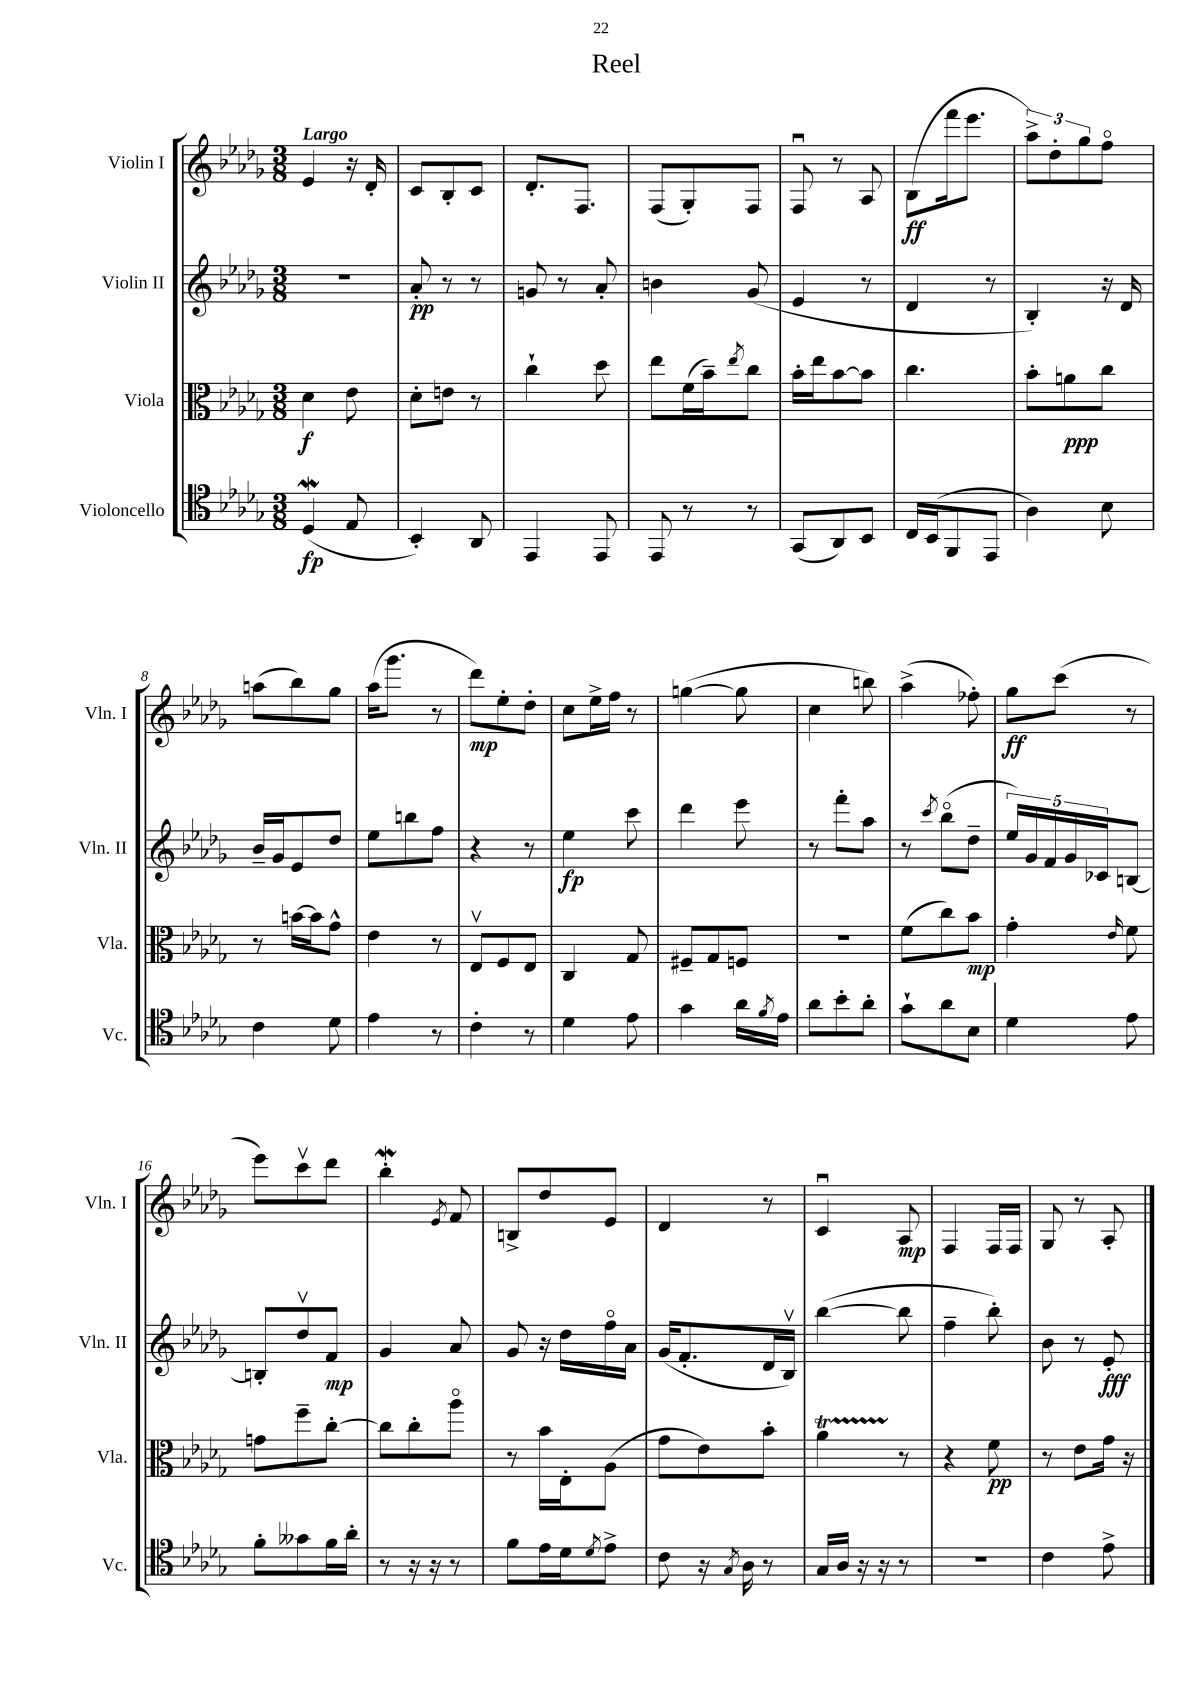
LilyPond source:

\header { title = "Reel" }
<<
\new StaffGroup <<
\new Staff = "s0" \with { instrumentName = "Violin I" shortInstrumentName = "Vln. I" } {
    \clef treble \key des \major \numericTimeSignature \time 3/8 \tempo "Largo"
    ees'4 r16 des'16-. |
    c'8 bes8-. c'8 |
    des'8.-. f8. |
    f8( ges8-.) f8 |
    f8\downbow r8 aes8 |
    bes8\ff( f'''16 ees'''8. |
    \tuplet 3/2 { aes''8->) des''8-. ges''8 } f''8\flageolet |
    a''8( bes''8) ges''8 |
    aes''16( ges'''8. r8 |
    des'''8\mp) ees''8-. des''8-. |
    c''8 ees''16-> f''16 r8 |
    g''4~( g''8 |
    c''4 b''8) |
    aes''4->( fes''8-.) |
    ges''8\ff c'''8( r8 |
    ees'''8) c'''8\upbow des'''8 |
    bes''4-.\mordent \acciaccatura { ees'8 } f'8 |
    b8-> des''8 ees'8 |
    des'4 r8 |
    c'4\downbow aes8\mp |
    f4 f16 f16 |
    ges8 r8 aes8-. \bar "|." |
}
\new Staff = "s1" \with { instrumentName = "Violin II" shortInstrumentName = "Vln. II" } {
    \clef treble \key des \major \numericTimeSignature \time 3/8
    R4. |
    aes'8-.\pp r8 r8 |
    g'8 r8 aes'8-. |
    b'4 ges'8( |
    ees'4 r8 |
    des'4 r8 |
    bes4-.) r16 des'16 |
    bes'16-- ges'16 ees'8 des''8 |
    ees''8 b''8 f''8 |
    r4 r8 |
    ees''4\fp c'''8 |
    des'''4 ees'''8 |
    r8 f'''8-. aes''8 |
    r8 \acciaccatura { c'''8 } bes''8\flageolet( des''8-- |
    \tuplet 5/4 { ees''16) ges'16 f'16 ges'16 ces'16 } b8~ |
    b8-. des''8\upbow f'8\mp |
    ges'4 aes'8 |
    ges'8 r16 des''16 f''16\flageolet aes'16 |
    ges'16( f'8.-. des'16 bes16\upbow) |
    bes''4~( bes''8 |
    f''4-- bes''8-.) |
    bes'8 r8 ees'8-.\fff \bar "|." |
}
\new Staff = "s2" \with { instrumentName = "Viola" shortInstrumentName = "Vla." } {
    \clef alto \key des \major \numericTimeSignature \time 3/8
    des'4\f ees'8 |
    des'8-. e'8 r8 |
    c''4-! des''8 |
    ees''8 f'16( bes'16--) \acciaccatura { ees''8 } c''8 |
    bes'16-. ees''16 bes'8~ bes'8 |
    c''4. |
    bes'8-. a'8\ppp c''8 |
    r8 b'16~ b'16 ges'8-^ |
    ees'4 r8 |
    ees8\upbow f8 ees8 |
    c4 ges8 |
    fis8-- ges8 f8 |
    R4. |
    f'8( c''8) bes'8\mp |
    ges'4-. \grace { ees'16 } f'8 |
    g'8 f''8-- c''8~-. |
    c''8 c''8-. aes''8\flageolet |
    r8 bes'16 ees16-. aes8( |
    ges'8 ees'8) bes'8-. |
    aes'4\startTrillSpan r8\stopTrillSpan |
    r4 f'8\pp |
    r8 ees'8 ges'16 r16 \bar "|." |
}
\new Staff = "s3" \with { instrumentName = "Violoncello" shortInstrumentName = "Vc." } {
    \clef tenor \key des \major \numericTimeSignature \time 3/8
    des4\mordent\fp( ees8 |
    bes,4-.) aes,8 |
    ees,4 ees,8 |
    ees,8 r8 r8 |
    ges,8( aes,8) bes,8 |
    c16 bes,16( f,8 ees,8 |
    aes4) bes8 |
    c'4 des'8 |
    ees'4 r8 |
    c'4-. r8 |
    des'4 ees'8 |
    ges'4 aes'16 \acciaccatura { f'8 } ees'16 |
    aes'8 bes'8-. aes'8-. |
    ges'8-! aes'8 bes8 |
    des'4 ees'8 |
    f'8-. geses'8 f'16 aes'16-. |
    r8 r16 r16 r8 |
    f'8 ees'16 des'16 \acciaccatura { des'8 } ees'8-> |
    c'8 r16 \acciaccatura { ges8 } aes16 r8 |
    ges16 aes16 r16 r16 r8 |
    R4. |
    c'4 ees'8-> \bar "|." |
}
>>
>>
